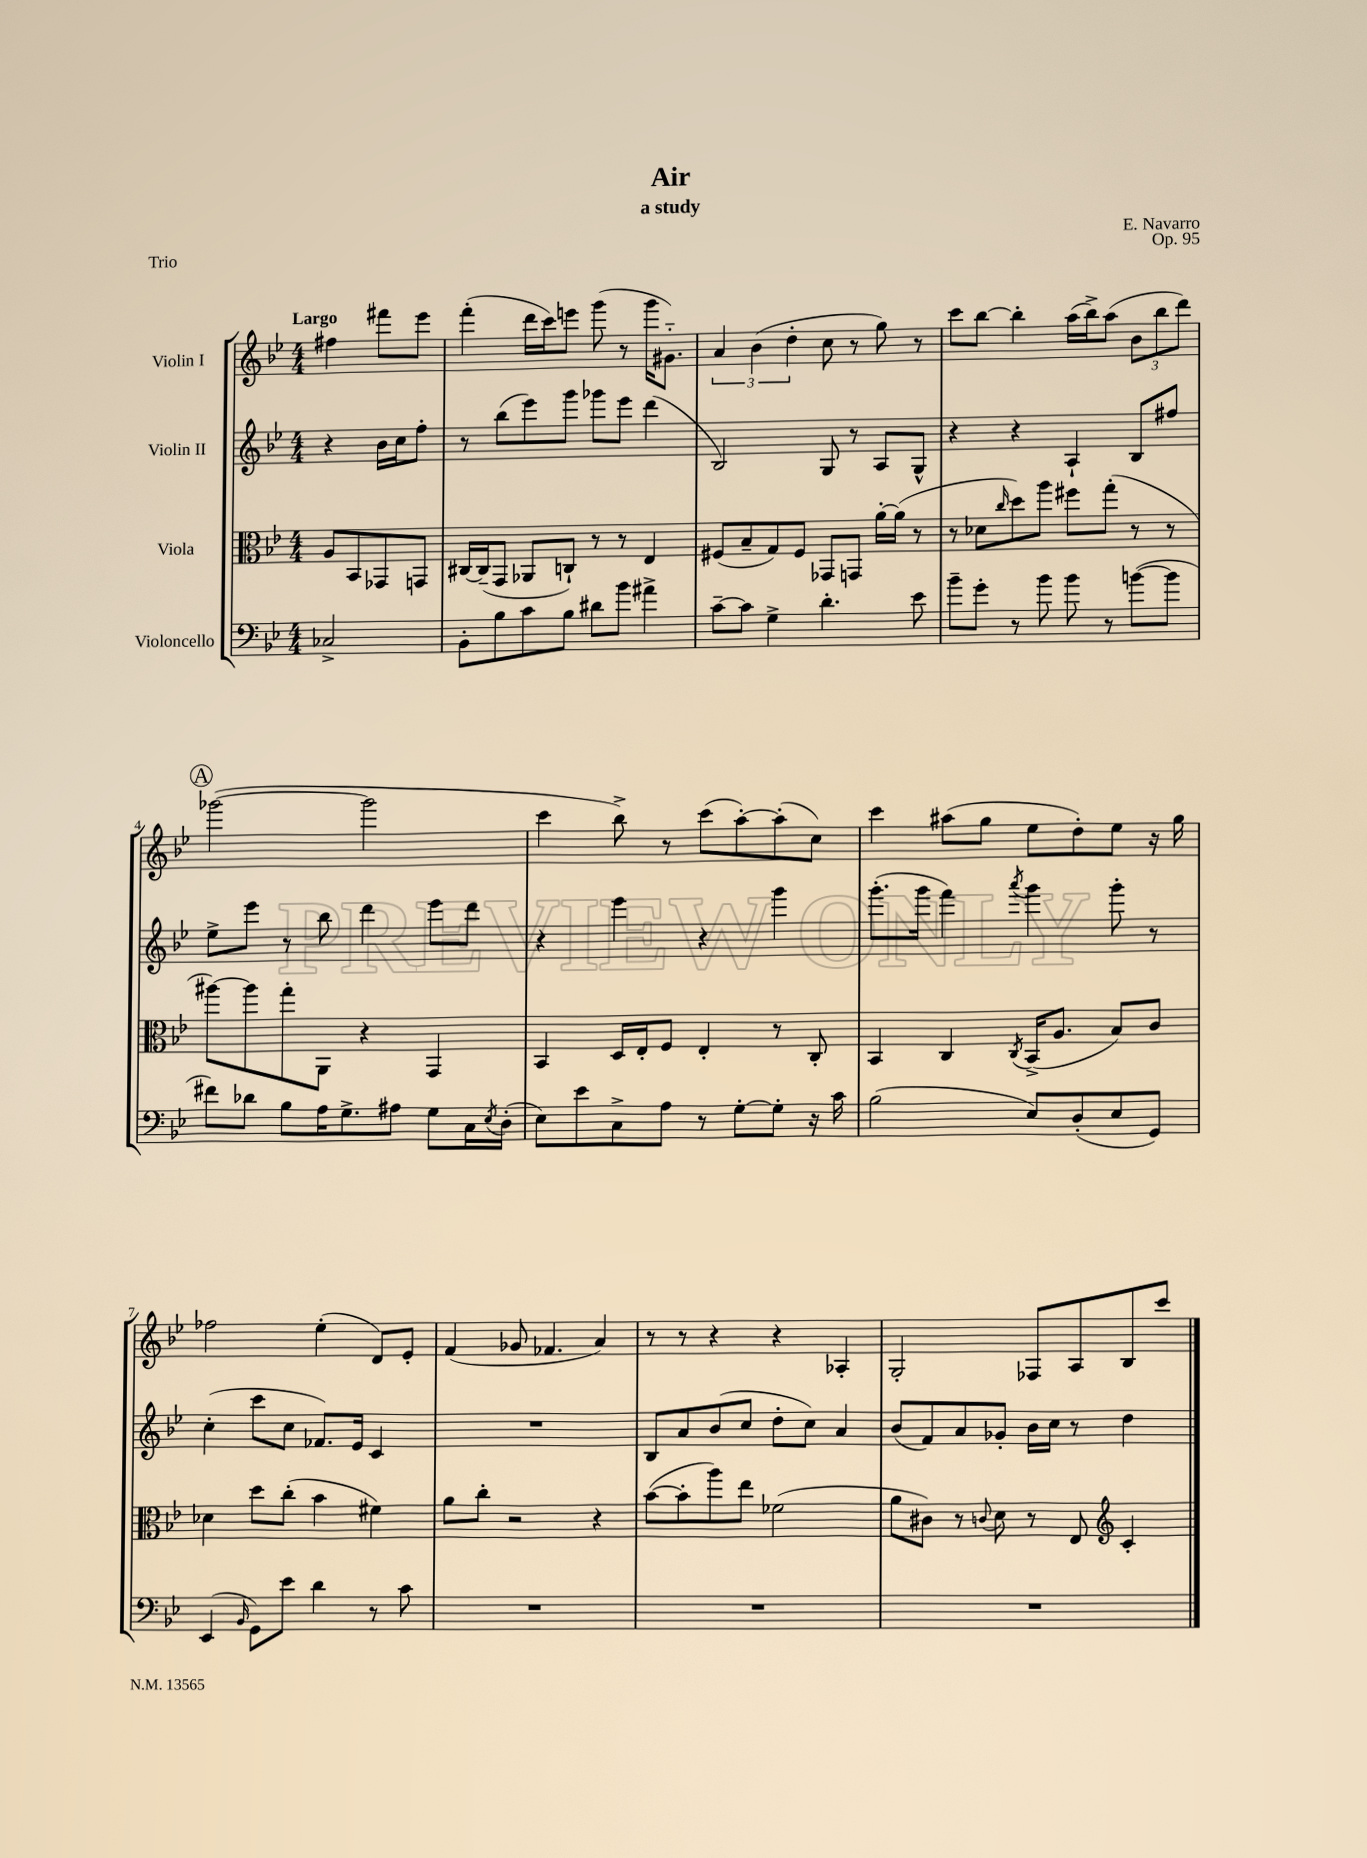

**kern	**kern	**kern	**kern
*staff4	*staff3	*staff2	*staff1
*clefF4	*clefC3	*clefG2	*clefG2
*k[b-e-]	*k[b-e-]	*k[b-e-]	*k[b-e-]
*M4/4	*M4/4	*M4/4	*M4/4
2C-^	8A	4r	4ff#
.	8BB-	.	.
.	8GG-	16b-	8fff#
.	.	16cc	.
.	8GG	8ff'	8eee-
=	=	=	=
8BB-'	[16C#	8r	(4fff'
.	(16C#~]	.	.
8B-	8GG	(8bb-	.
8c	8AA-	8eee-)	16ddd
.	.	.	16ccc)
8B-	8C`)	8ggg	8eee
8d#	8r	8ggg-	(8ggg
8b-	8r	8eee-	8r
4a#^	4E-	(4ddd	16ggg
.	.	.	8.g#'~)
=	=	=	=
[8c~	(8F#	2B-)	6a
8c]	8B-~	.	.
.	.	.	(6b-
4G^	8G)	.	.
.	.	.	6dd'
.	8F#	.	.
4.d'	8GG-	8G	8cc
.	8GG	8r	8r
.	[16a'	8A	8gg)
.	(16a]	.	.
8e-	8r	8G^^	8r
=	=	=	=
8b-~	8r	4r	8ccc
8g'	8d-	.	[8bb-
.	16qqcc	.	.
8r	8dd)	4r	4bb-']
8b-	8aa	.	.
8b-	8ff#	4A`	(16aa
.	.	.	16bb-^)
8r	(8gg'	.	(8aa
([8b	8r	8B-	12b-
.	.	.	12bb-
8b]	8r	8ff#	.
.	.	.	12ddd)
=	=	=	=
8f#)	[8aa#)	8ee-^	([2ggg-
8d-	8aa#]	8eee-	.
8B-	8gg'	8r	.
16A	8AA	8bb-	.
8.G^	.	.	.
.	4r	4ddd	2ggg-]
8A#	.	.	.
8G	4GG	8eee-	.
16C	.	8ddd	.
8qE-	.	.	.
(16D'	.	.	.
=	=	=	=
8E-)	4BB-	4r	4ccc
8e-	.	.	.
8C^	16D	4eee-	8bb-^)
.	16E-'	.	.
8A	8F	.	8r
8r	4E-'	4r	(8ccc
[8G'	.	.	[8aa')
8G']	8r	4ggg	(8aa']
16r	8C'	.	8cc)
16c	.	.	.
=	=	=	=
(2B-	4BB-	(8.ggg'	4ccc
.	.	16ggg	.
.	4C	4fff)	(8aa#
.	.	.	8gg
.	8qC	8qaaa	.
8E-)	(16BB-^	4ggg	8ee-
.	8.A	.	.
(8D'	.	.	8dd')
8E-	8B-)	8ggg'	8ee-
8GG)	8c	8r	16r
.	.	.	16gg
=	=	=	=
(4EE-	4d-	(4cc'	2ff-
16qqBB-	.	.	.
8GG)	8dd	8ccc	.
8e-	(8cc'	8cc	.
4d	4b-	8.f-)	(4ee-'
.	.	16e-	.
8r	4f#)	4c	8d)
8c	.	.	8e-'
=	=	=	=
1r	8a	1r	(4f
.	8cc'	.	.
.	2r	.	8g-
.	.	.	4.f-
.	4r	.	4a)
=	=	=	=
1r	([8b-	8B-	8r
.	8b-']	8a	8r
.	8aa)	(8b-	4r
.	8ee-	8cc	.
.	(2f-	8dd'	4r
.	.	8cc)	.
.	.	4a	4A-'
=	=	=	=
1r	8a	(8b-	2G'
.	8c#)	8f)	.
.	8r	8a	.
.	8qqc	.	.
.	8d	8g-'	.
.	8r	16b-	8F-
.	.	16cc	.
.	8E-	8r	8A
*	*clefG2	*	*
.	4c'	4dd	8B-
.	.	.	8ccc
==	==	==	==
*-	*-	*-	*-
